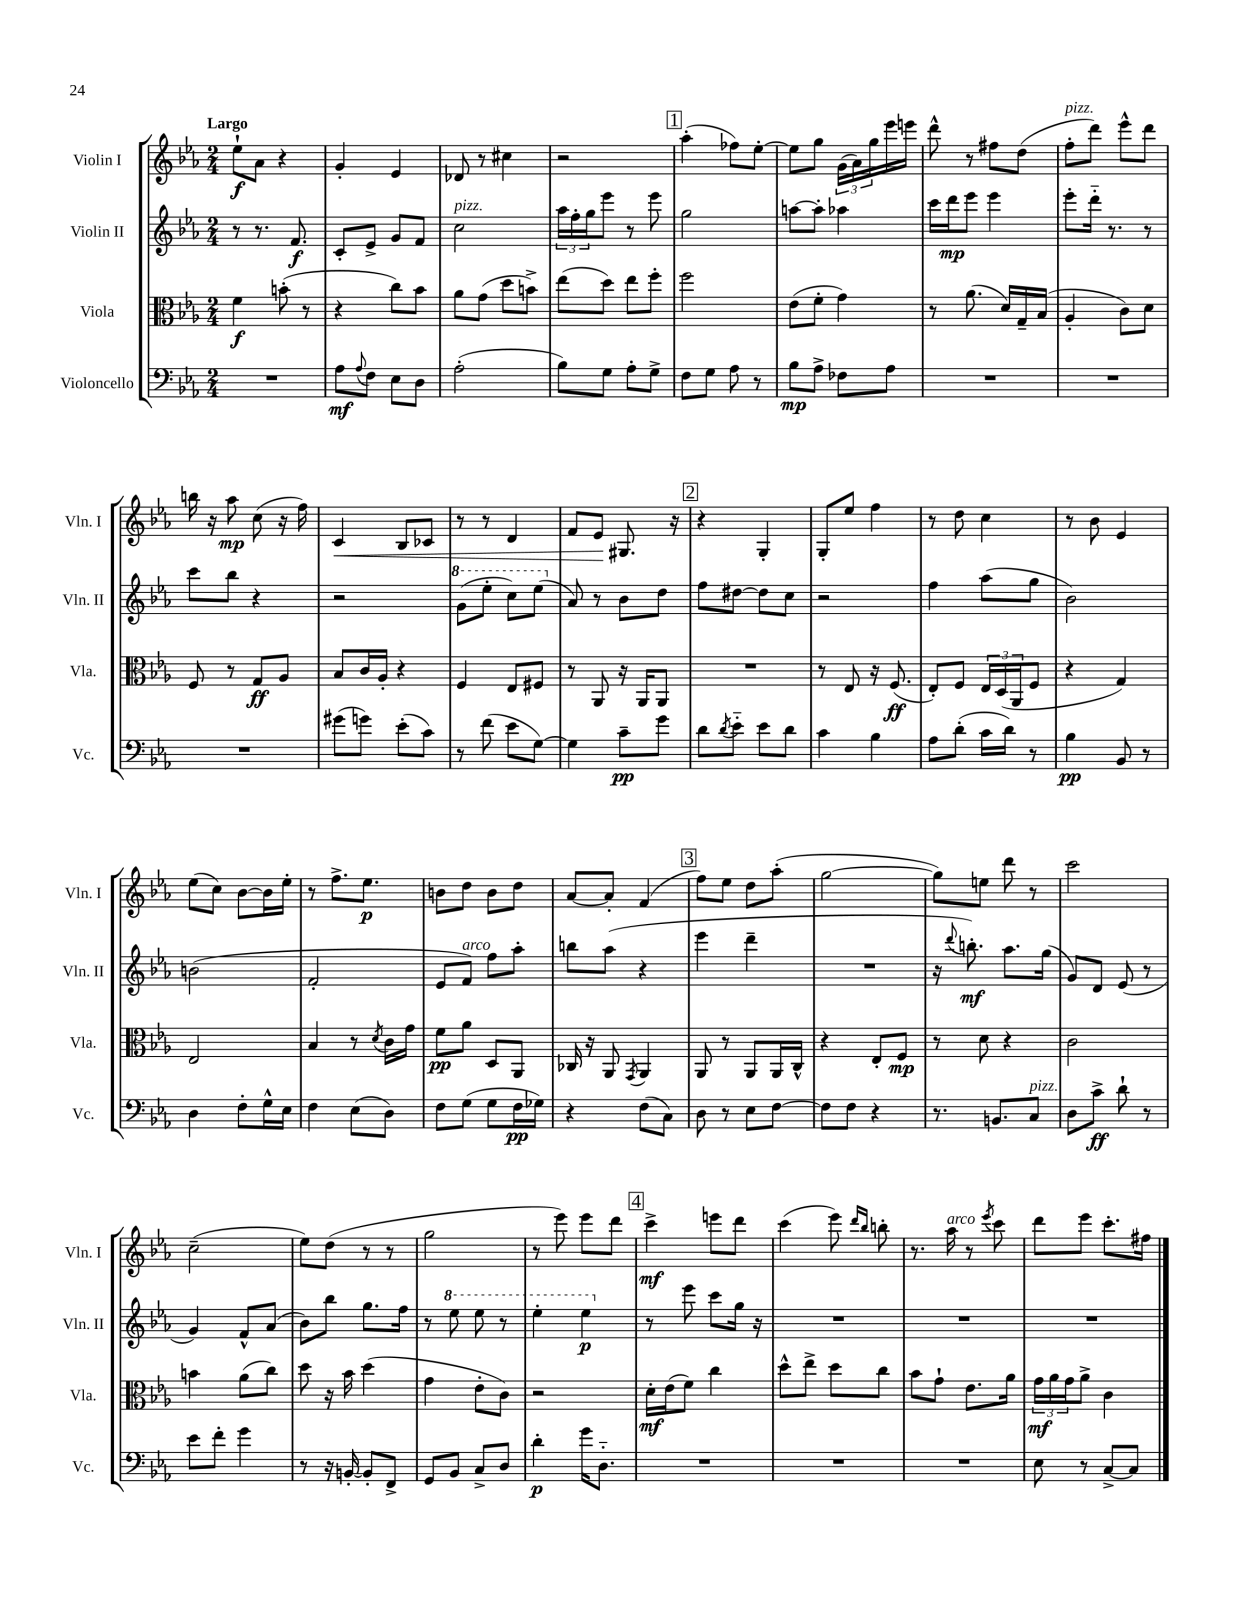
<<
\new StaffGroup <<
\new Staff = "s0" \with { instrumentName = "Violin I" shortInstrumentName = "Vln. I" } {
    \clef treble \key ees \major \numericTimeSignature \time 2/4 \tempo "Largo"
    ees''8-!\f aes'8 r4 |
    g'4-. ees'4 |
    des'8 r8 cis''4 |
    r2 |
    \mark \markup { \box "1" } aes''4-.( fes''8) ees''8~-. |
    ees''8 g''8 \tuplet 3/2 { g'16( aes'16) g''16 } ees'''16 e'''16 |
    d'''8-^ r8 fis''8 d''8( |
    f''8-.^\markup { \italic "pizz." } d'''8) ees'''8-^ d'''8 |
    b''16 r16 aes''8\mp c''8( r16 f''16) |
    c'4\< bes8 ces'8 |
    r8 r8 d'4 |
    f'8 ees'8\! gis8. r16 |
    \mark \markup { \box "2" } r4 g4-. |
    g8-. ees''8 f''4 |
    r8 d''8 c''4 |
    r8 bes'8 ees'4 |
    ees''8( c''8) bes'8~ bes'16 ees''16-. |
    r8 f''8.-> ees''8.\p |
    b'8 d''8 b'8 d''8 |
    aes'8~ aes'8-. f'4( |
    \mark \markup { \box "3" } f''8) ees''8 d''8 aes''8-.( |
    g''2~ |
    g''8) e''8 d'''8 r8 |
    c'''2 |
    c''2--( |
    ees''8) d''8( r8 r8 |
    g''2 |
    r8 ees'''8) ees'''8 d'''8 |
    \mark \markup { \box "4" } c'''4->\mf e'''8 d'''8 |
    c'''4( ees'''8) \grace { d'''16 bes''16 } b''8-. |
    r8. aes''16^\markup { \italic "arco" } r8 \acciaccatura { ees'''8 } c'''8 |
    d'''8 ees'''8 c'''8.-. fis''16 \bar "|." |
}
\new Staff = "s1" \with { instrumentName = "Violin II" shortInstrumentName = "Vln. II" } {
    \clef treble \key ees \major \numericTimeSignature \time 2/4
    r8 r8. f'8.\f |
    c'8-. ees'8-> g'8 f'8 |
    c''2^\markup { \italic "pizz." } |
    \tuplet 3/2 { aes''16 f''16-. g''16 } ees'''8 r8 ees'''8 |
    \mark \markup { \box "1" } g''2 |
    a''8~ a''8-. aes''4 |
    c'''16 d'''16\mp ees'''8 ees'''4 |
    ees'''8-. d'''16-_ r8. r8 |
    c'''8 bes''8 r4 |
    r2 |
    \ottava #1 g''8( ees'''8-. c'''8) ees'''8( \ottava #0 |
    aes'8) r8 bes'8 d''8 |
    \mark \markup { \box "2" } f''8 dis''8~ dis''8 c''8 |
    r2 |
    f''4 aes''8( g''8 |
    bes'2) |
    b'2( |
    f'2-. |
    ees'8 f'8^\markup { \italic "arco" }) f''8 aes''8-. |
    b''8 aes''8( r4 |
    \mark \markup { \box "3" } ees'''4 d'''4-- |
    R2 |
    r16 \appoggiatura { d'''8 } b''8.-.\mf) aes''8. g''16( |
    g'8) d'8 ees'8( r8 |
    g'4) f'8-^ aes'8( |
    bes'8) bes''8 g''8. f''16 |
    r8 \ottava #1 ees'''8 ees'''8 r8 |
    ees'''4-. ees'''4\p \ottava #0 |
    \mark \markup { \box "4" } r8 ees'''8 c'''8 g''16 r16 |
    R2 |
    R2 |
    R2 \bar "|." |
}
\new Staff = "s2" \with { instrumentName = "Viola" shortInstrumentName = "Vla." } {
    \clef alto \key ees \major \numericTimeSignature \time 2/4
    f'4\f b'8-.( r8 |
    r4 c''8) bes'8 |
    aes'8 g'8( d''8 b'8->) |
    ees''8( d''8) ees''8 f''8-. |
    \mark \markup { \box "1" } f''2 |
    ees'8( f'8-. g'4) |
    r8 aes'8.( d'16) g16-- bes16( |
    aes4-. c'8) d'8 |
    f8 r8 g8\ff aes8 |
    bes8 c'16 aes16-. r4 |
    f4 ees8 fis8 |
    r8 aes,8 r16 aes,16 aes,8 |
    \mark \markup { \box "2" } R2 |
    r8 ees8 r16 f8.\ff( |
    ees8-.) f8 \tuplet 3/2 { ees16 d16( aes,16 } f8 |
    r4 g4) |
    ees2 |
    bes4 r8 \acciaccatura { d'8 } c'16 g'16 |
    f'8\pp aes'8 d8 aes,8 |
    ces16 r16 aes,8 \acciaccatura { g,8 } aes,4 |
    \mark \markup { \box "3" } aes,8 r8 aes,8 aes,16 c16-^ |
    r4 ees8-. f8\mp |
    r8 d'8 r4 |
    c'2 |
    b'4 aes'8( c''8) |
    d''8 r16 bes'16 d''4( |
    g'4 ees'8-. c'8) |
    r2 |
    \mark \markup { \box "4" } d'16-.\mf ees'16( f'8) c''4 |
    d''8-^ ees''8-> d''8 c''8 |
    bes'8 g'8-! ees'8. aes'16 |
    \tuplet 3/2 { g'16\mf aes'16 g'16 } aes'8-> c'4 \bar "|." |
}
\new Staff = "s3" \with { instrumentName = "Violoncello" shortInstrumentName = "Vc." } {
    \clef bass \key ees \major \numericTimeSignature \time 2/4
    R2 |
    aes8\mf \appoggiatura { aes8 } f8 ees8 d8 |
    aes2-.( |
    bes8) g8 aes8-. g8-> |
    \mark \markup { \box "1" } f8 g8 aes8 r8 |
    bes8\mp aes8-> fes8 aes8 |
    R2 |
    R2 |
    R2 |
    gis'8( g'8) ees'8-.( c'8) |
    r8 f'8( ees'8 g8~) |
    g4 c'8--\pp g'8 |
    \mark \markup { \box "2" } d'8 \acciaccatura { d'8 } ees'8-_ ees'8 d'8 |
    c'4 bes4 |
    aes8 d'8-.( c'16 d'16) r8 |
    bes4\pp bes,8 r8 |
    d4 f8-. g16-^ ees16 |
    f4 ees8( d8) |
    f8 g8( g8 f16\pp ges16) |
    r4 f8( c8) |
    \mark \markup { \box "3" } d8 r8 ees8 f8~ |
    f8 f8 r4 |
    r8. b,8. c8^\markup { \italic "pizz." } |
    d8 c'8->\ff d'8-! r8 |
    ees'8 f'8-. g'4 |
    r8 r16 b,16~-. b,8-. f,8-> |
    g,8 bes,8 c8-> d8 |
    d'4-.\p g'16 d8.-_ |
    \mark \markup { \box "4" } R2 |
    R2 |
    R2 |
    ees8 r8 c8~-> c8 \bar "|." |
}
>>
>>
\layout { \context { \Score \remove "Bar_number_engraver" } }
